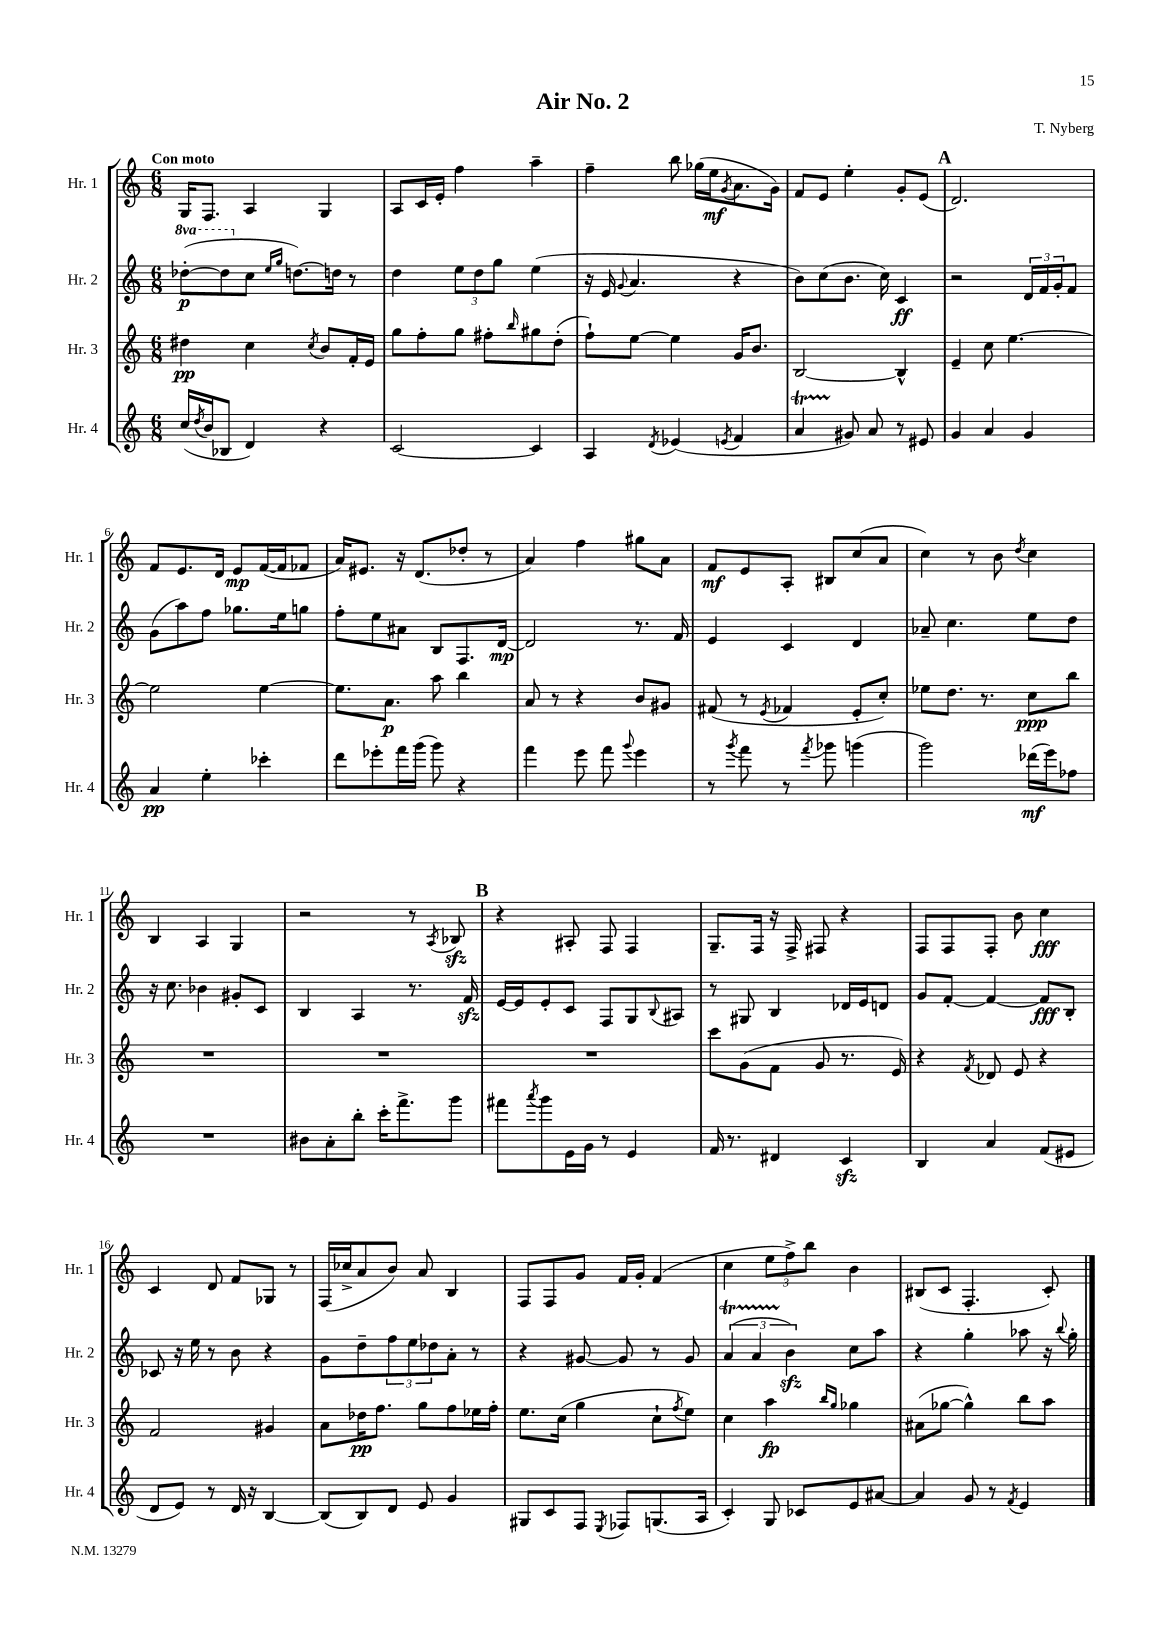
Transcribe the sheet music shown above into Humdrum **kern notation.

**kern	**dynam	**kern	**dynam	**kern	**dynam	**kern	**dynam
*part4	*part4	*part3	*part3	*part2	*part2	*part1	*part1
*staff4	*staff4	*staff3	*staff3	*staff2	*staff2	*staff1	*staff1
*I"Hr. 4	*	*I"Hr. 3	*	*I"Hr. 2	*	*I"Hr. 1	*
*I'Hr. 4	*	*I'Hr. 3	*	*I'Hr. 2	*	*I'Hr. 1	*
*clefG2	*	*clefG2	*	*clefG2	*	*clefG2	*
*k[]	*	*k[]	*	*k[]	*	*k[]	*
*M6/8	*	*M6/8	*	*M6/8	*	*M6/8	*
*	*	*	*	*8va	*	*	*
=1	=1	=1	=1	=1	=1	=1	=1
!	!	!	!	!	!	!LO:TX:a:B:t=Con moto	!
(16cc/LL	.	4dd#X\	pp	([8ddd-X'\L	p	16G/KL	.
8qdd/	.	.	.	.	.	.	.
16b/J	.	.	.	.	.	8.F/J	.
8B-X/J	.	.	.	8ddd-\]	.	.	.
*	*	*	*	*X8va	*	*	*
4d/)	.	4cc\	.	8cc\J	.	4A/	.
.	.	.	.	16qqee/LL	.	.	.
.	.	.	.	16qqgg/JJ	.	.	.
.	.	.	.	[8.ddn\L)	.	.	.
.	.	8qcc/	.	.	.	.	.
4r	.	8b/L	.	.	.	4G/	.
.	.	.	.	16ddn\Jk]	.	.	.
.	.	16f'/L	.	8r	.	.	.
.	.	16e/JJ	.	.	.	.	.
=2	=2	=2	=2	=2	=2	=2	=2
[2c/	.	8gg\L	.	4dd\	.	8A/L	.
.	.	8ff'\	.	.	.	16c/L	.
.	.	.	.	.	.	16e'/JJ	.
.	.	8gg\J	.	12ee\L	.	4ff\	.
.	.	.	.	12dd\	.	.	.
.	.	8ff#X'\L	.	.	.	.	.
.	.	.	.	12gg\J	.	.	.
.	.	16qqbb/	.	.	.	.	.
4c/]	.	8gg#X\	.	(4ee\	.	4aa~\	.
.	.	(8dd'\J	.	.	.	.	.
=3	=3	=3	=3	=3	=3	=3	=3
4A/	.	8ff`\L)	.	16r	.	4ff~\	.
.	.	.	.	16e/	.	.	.
.	.	.	.	8qqg/	.	.	.
.	.	[8ee\J	.	4.a/	.	.	.
8qd/	.	.	.	.	.	.	.
(4e-X/	.	4ee\]	.	.	.	8bb\	.
.	.	.	.	.	.	(16gg-X\LL	.
.	.	.	.	.	.	16ee\J	mf
8qen/	.	.	.	.	.	8qg/	.
4f/	.	16g/KL	.	4r	.	8.a\	.
.	.	8.b/J	.	.	.	.	.
.	.	.	.	.	.	16g\Jk)	.
=4	=4	=4	=4	=4	=4	=4	=4
4aT/	.	[2B/	.	8b\L)	.	8f/L	.
.	.	.	.	(8cc\	.	8e/J	.
8g#X/)	.	.	.	8.b\J	.	4ee'\	.
8a/	.	.	.	.	.	.	.
.	.	.	.	16cc\)	.	.	.
8r	.	4B^^/]	.	4c/	ff	8g'/L	.
8e#X/	.	.	.	.	.	(8e/J	.
!!LO:REH:place=s1:t=A
=5	=5	=5	=5	=5	=5	=5	=5
4g/	.	4e~/	.	2r	.	2.d/)	.
4a/	.	8cc\	.	.	.	.	.
.	.	[4.ee\	.	.	.	.	.
4g/	.	.	.	24d/LL	.	.	.
.	.	.	.	24f/	.	.	.
.	.	.	.	24g'/J	.	.	.
.	.	.	.	8f/J	.	.	.
!!LO:LB:g=z
=6	=6	=6	=6	=6	=6	=6	=6
4a/	pp	2ee\]	.	(8g\L	.	8f/L	.
.	.	.	.	8aa\)	.	8.e/	.
4ee'\	.	.	.	8ff\J	.	.	.
.	.	.	.	.	.	16d/Jk	.
.	.	.	.	8.gg-X\L	.	8e/L	mp
4ccc-X'\	.	[4ee\	.	.	.	([16f/L	.
.	.	.	.	16ee\k	.	16f/J]	.
.	.	.	.	8ggn\J	.	8f-X/J	.
=7	=7	=7	=7	=7	=7	=7	=7
8ddd\L	.	8.ee\L]	.	8ff'\L	.	16a/KL)	.
.	.	.	.	.	.	8.e#X/J	.
8eee-X'\	.	.	.	8ee\	.	.	.
.	.	8.a\J	p	.	.	.	.
16fff\L	.	.	.	8a#X\J	.	16r	.
(16ggg\JJ	.	.	.	.	.	(8.d/L	.
8ggg\)	.	8aa\	.	8B/L	.	.	.
4r	.	4bb\	.	8.F/	.	8dd-X'/J	.
.	.	.	.	.	.	8r	.
.	.	.	.	[16d/Jk	mp	.	.
=8	=8	=8	=8	=8	=8	=8	=8
4fff\	.	8a/	.	2d/]	.	4a/)	.
.	.	8r	.	.	.	.	.
8eee\	.	4r	.	.	.	4ff\	.
8fff\	.	.	.	.	.	.	.
8qqggg/	.	.	.	.	.	.	.
4eee\	.	8b/L	.	8.r	.	8gg#X\L	.
.	.	8g#X/J	.	.	.	8a\J	.
.	.	.	.	16f/	.	.	.
=9	=9	=9	=9	=9	=9	=9	=9
8r	.	(8f#X/	.	4e/	.	8f/L	mf
8qggg/	.	.	.	.	.	.	.
8fff\	.	8r	.	.	.	8e/	.
.	.	8qe/	.	.	.	.	.
8r	.	4f-X/	.	4c/	.	8A'/J	.
8qfff/	.	.	.	.	.	.	.
8ggg-X\	.	.	.	.	.	8B#X/L	.
(4gggn\	.	8e'/L	.	4d/	.	(8cc/	.
.	.	8cc'/J)	.	.	.	8a/J	.
=10	=10	=10	=10	=10	=10	=10	=10
2ggg\)	.	8ee-X\L	.	8a-X~/	.	4cc\)	.
.	.	8.dd\J	.	4.cc\	.	.	.
.	.	.	.	.	.	8r	.
.	.	8.r	.	.	.	.	.
.	.	.	.	.	.	8b\	.
.	.	.	.	.	.	8qdd/	.
(16ddd-X\LL	mf	8cc\L	ppp	8ee\L	.	4cc\	.
16eee\J)	.	.	.	.	.	.	.
8ff-X\J	.	8bb\J	.	8dd\J	.	.	.
!!LO:LB:g=z
=11	=11	=11	=11	=11	=11	=11	=11
2.r	.	2.r	.	16r	.	4B/	.
.	.	.	.	8.cc\	.	.	.
.	.	.	.	4b-X\	.	4A/	.
.	.	.	.	8g#X'/L	.	4G/	.
.	.	.	.	8c/J	.	.	.
=12	=12	=12	=12	=12	=12	=12	=12
8b#X\L	.	2.r	.	4B/	.	2r	.
8a'\	.	.	.	.	.	.	.
8bb'\J	.	.	.	4A/	.	.	.
16ccc'\KL	.	.	.	.	.	.	.
8.fff^\	.	.	.	.	.	.	.
.	.	.	.	8.r	.	8r	.
.	.	.	.	.	.	8qA/	.
8ggg\J	.	.	.	.	.	8B-Xzz/	.
.	.	.	.	16fzz/	.	.	.
!!LO:REH:place=s1:t=B
=13	=13	=13	=13	=13	=13	=13	=13
8fff#X\L	.	2.r	.	[16e/LL	.	4r	.
.	.	.	.	16e/J]	.	.	.
8qaaa/	.	.	.	.	.	.	.
8ggg\	.	.	.	8e'/	.	.	.
16e\L	.	.	.	8c/J	.	8A#X'/	.
16g\JJ	.	.	.	.	.	.	.
8r	.	.	.	8F/L	.	8F/	.
4e/	.	.	.	8G/	.	4F/	.
.	.	.	.	8qqB/	.	.	.
.	.	.	.	8A#X/J	.	.	.
=14	=14	=14	=14	=14	=14	=14	=14
16f/	.	8ccc\L	.	8r	.	8.G~/L	.
8.r	.	.	.	.	.	.	.
.	.	(8g\	.	8G#X/	.	.	.
.	.	.	.	.	.	16F/Jk	.
4d#X/	.	8f\J	.	4B/	.	16r	.
.	.	.	.	.	.	16F^/	.
.	.	8g/	.	.	.	8F#X/	.
4czz/	.	8.r	.	16d-X/LL	.	4r	.
.	.	.	.	16e/J	.	.	.
.	.	.	.	8dn/J	.	.	.
.	.	16e/)	.	.	.	.	.
=15	=15	=15	=15	=15	=15	=15	=15
4B/	.	4r	.	8g/L	.	8F/L	.
.	.	.	.	[8f'/J	.	8F/	.
.	.	8qf/	.	.	.	.	.
4a/	.	8d-X/	.	4f/_	.	8F'/J	.
.	.	8e/	.	.	.	8b\	.
(8f/L	.	4r	.	8f/L]	fff	4cc\	fff
8e#X/J	.	.	.	8B'/J	.	.	.
!!LO:LB:g=z
=16	=16	=16	=16	=16	=16	=16	=16
8d/L	.	2f/	.	8c-X/	.	4c/	.
8e/J)	.	.	.	16r	.	.	.
.	.	.	.	16ee\	.	.	.
8r	.	.	.	8r	.	8d/	.
16d/	.	.	.	8b\	.	8f/L	.
16r	.	.	.	.	.	.	.
[4B/	.	4g#X/	.	4r	.	8G-X/J	.
.	.	.	.	.	.	8r	.
=17	=17	=17	=17	=17	=17	=17	=17
(8B/L]	.	8a\L	.	8g\L	.	(16F/LL	.
.	.	.	.	.	.	16cc-X^/J	.
8B/)	.	16dd-X\K	pp	8dd~\	.	8a/	.
.	.	8.ff\J	.	.	.	.	.
8d/J	.	.	.	12ff\	.	8b/J)	.
.	.	.	.	12ee\	.	.	.
8e/	.	8gg\L	.	.	.	8a/	.
.	.	.	.	12dd-X\	.	.	.
4g/	.	8ff\	.	8a'\J	.	4B/	.
.	.	16ee-X\L	.	8r	.	.	.
.	.	16ff'\JJ	.	.	.	.	.
=18	=18	=18	=18	=18	=18	=18	=18
8G#X/L	.	8.ee\L	.	4r	.	8F/L	.
8c/	.	.	.	.	.	8F/	.
.	.	(16cc\Jk	.	.	.	.	.
8F/J	.	4gg\	.	[8g#X/	.	8g/J	.
8qE/	.	.	.	.	.	.	.
8F-X/L	.	.	.	8g#/]	.	16f/LL	.
.	.	.	.	.	.	16g'/JJ	.
(8.Gn/	.	8cc`\L	.	8r	.	(4f/	.
.	.	8qff/	.	.	.	.	.
.	.	8ee\J)	.	8g#/	.	.	.
16A/Jk	.	.	.	.	.	.	.
=19	=19	=19	=19	=19	=19	=19	=19
4c'/)	.	4cc\	.	(6aT/	.	4cc\	.
.	.	.	.	6aTTT/	.	.	.
8G/	.	4aa\	fp	.	.	12ee\L	.
.	.	.	.	6bzz\)	.	12ff^\)	.
8c-X/L	.	.	.	.	.	.	.
.	.	.	.	.	.	12bb\J	.
.	.	16qqbb/LL	.	.	.	.	.
.	.	16qqgg/JJ	.	.	.	.	.
8e/	.	4gg-X\	.	8cc\L	.	4b\	.
[8a#X/J	.	.	.	8aa\J	.	.	.
=20	=20	=20	=20	=20	=20	=20	=20
4a#/]	.	(8a#X\L	.	4r	.	(8B#X/L	.
.	.	[8gg-X\J	.	.	.	8c/J	.
8g/	.	4gg-^^\])	.	4gg'\	.	4.F'/	.
8r	.	.	.	.	.	.	.
8qf/	.	.	.	.	.	.	.
4e/	.	8bb\L	.	8aa-X\	.	.	.
.	.	8aa\J	.	16r	.	8c'/)	.
.	.	.	.	8qqbb/	.	.	.
.	.	.	.	16gg'\	.	.	.
==	==	==	==	==	==	==	==
*-	*-	*-	*-	*-	*-	*-	*-
